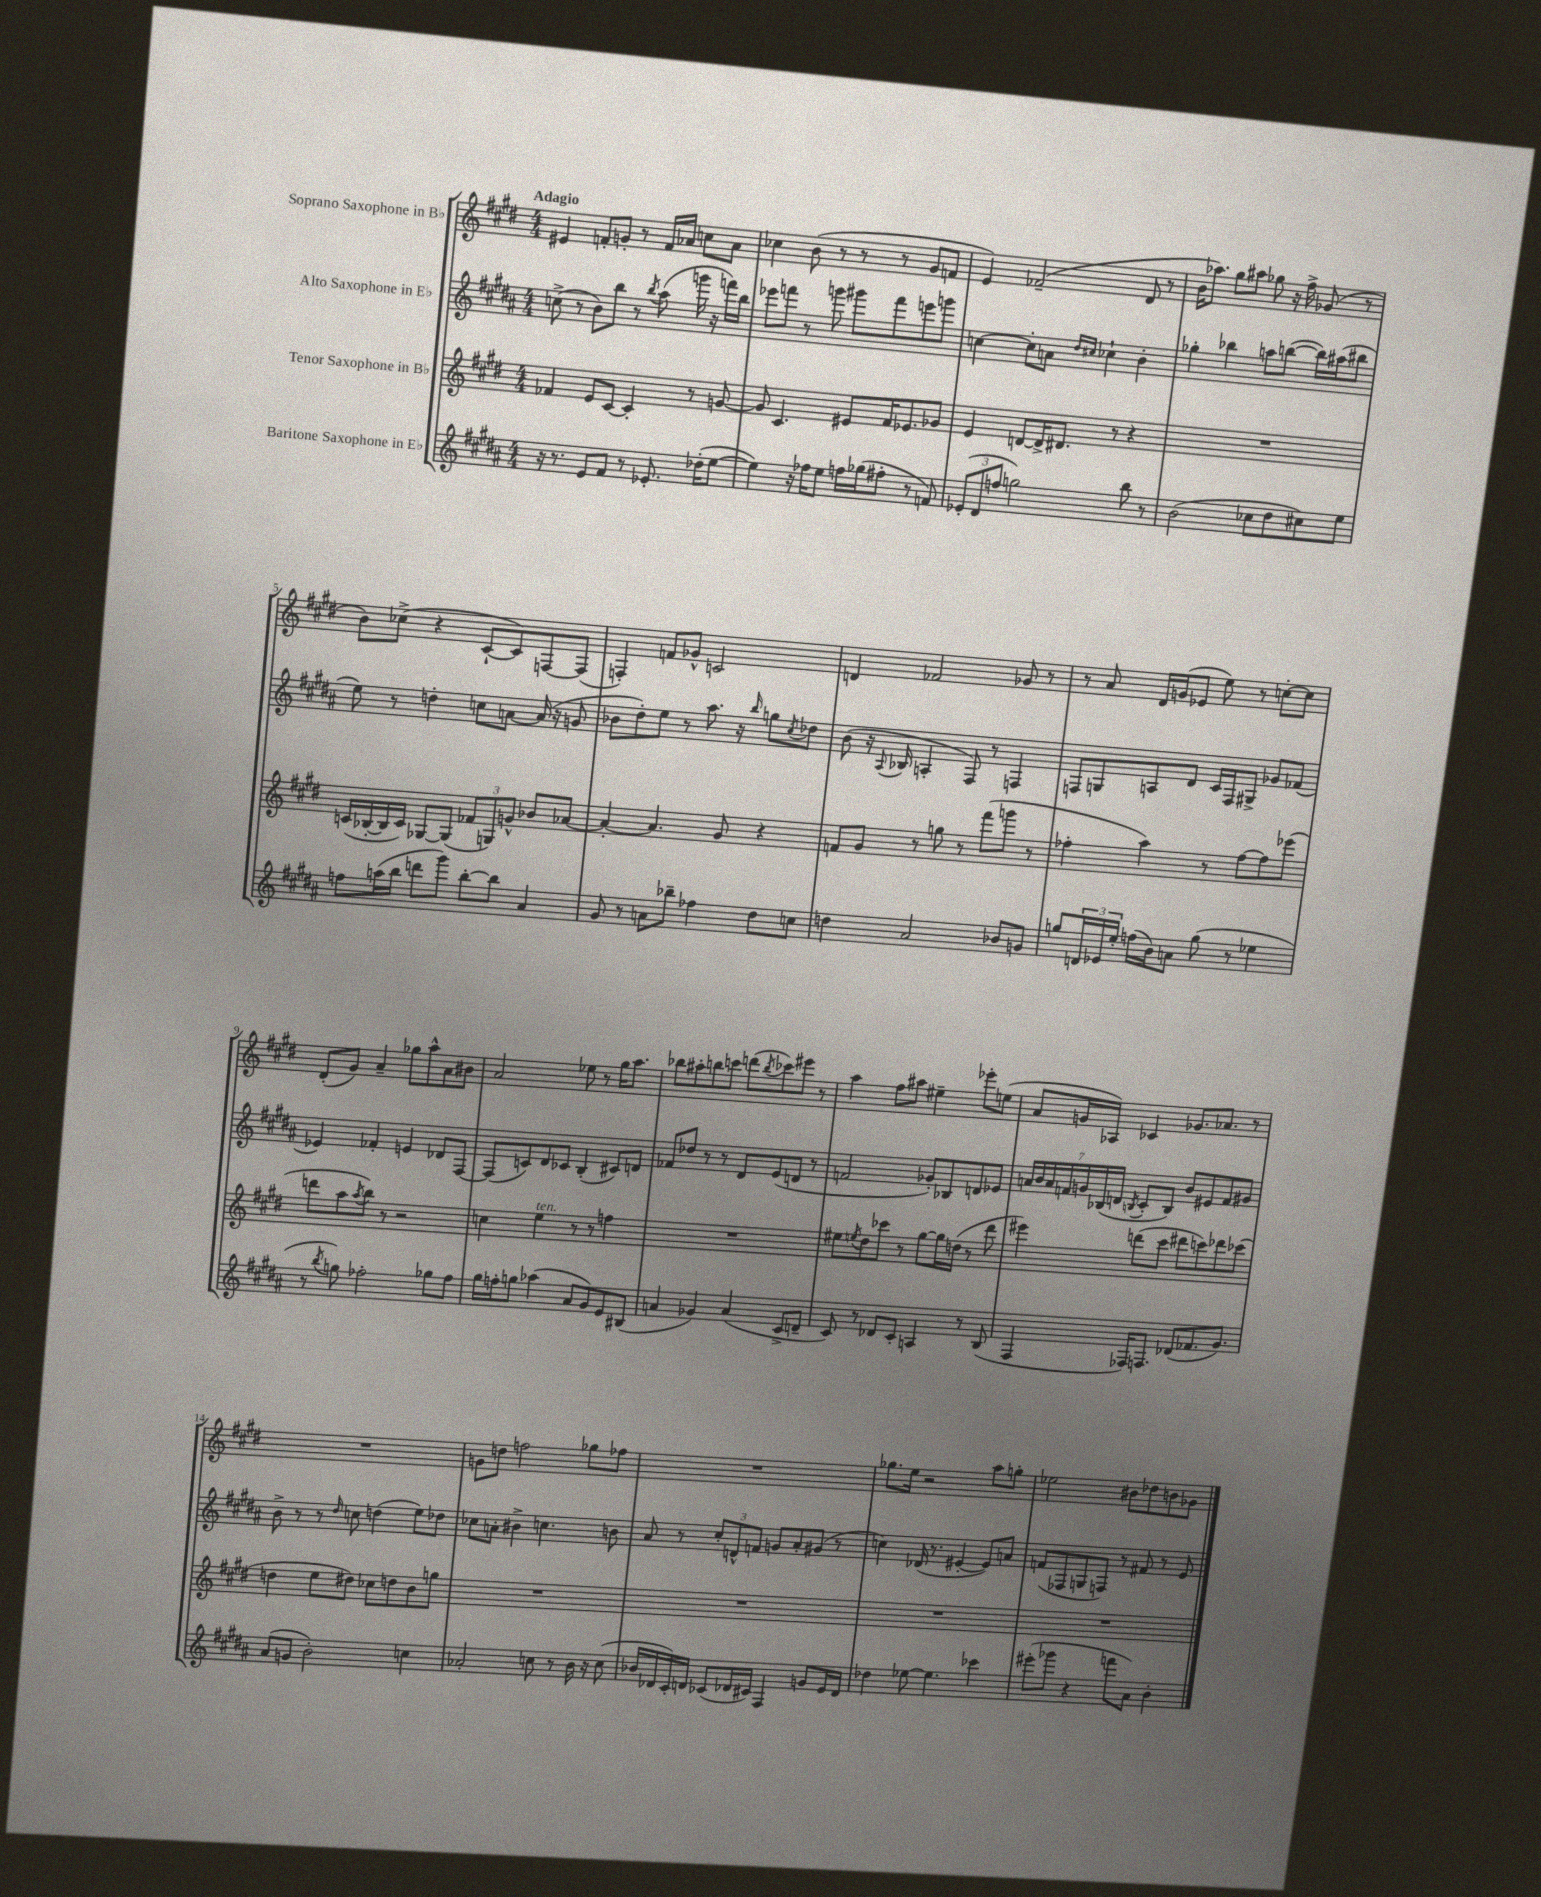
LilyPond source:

<<
\new StaffGroup <<
\new Staff = "s0" \with { instrumentName = "Soprano Saxophone in Bb" } {
    \clef treble \key e \major \numericTimeSignature \time 4/4 \tempo "Adagio"
    eis'4 f'8-. g'8-. r8 f'16 aes'16 c''8 aes'8 |
    ces''4 b'8( r8 r8 r8 gis'8 f'8 |
    e'4) fes'2--( dis'8 r8 |
    b'16 aes''8.) gis''8 ais''8 ges''8 r16 fis''16-> ges'8( r8 |
    b'8) ces''8->( r4 cis'8~-! cis'8) f8~ f8( |
    f4-.) f'8 ges'8-^ c'2 |
    d'4 fes'2 ges'8 r8 |
    r8 a'8 dis'16 g'16( ees'8 e''8) r8 c''8~-. c''8 |
    dis'8-.( gis'8) a'4-- ges''8 a''8-^ a'8 bis'8 |
    a'2 ees''8 r8 gis''16 a''8. |
    bes''8 ais''8-. b''8 c'''8 d'''8( \acciaccatura { b''8 } ces'''8) eis'''8 r8 |
    a''4 fis''8 ais''8 eis''4-- ees'''8-. e''8( |
    a'8 g'16 aes16) ces'4 ges'8. aes'8. r8 |
    R1 |
    g'8 d''8 f''2 ges''8 fes''8 |
    R1 |
    ges''8. e''16 r2 a''8 g''8-. |
    ees''2 bis'8 des''8 b'8 ges'8 \bar "|." |
}
\new Staff = "s1" \with { instrumentName = "Alto Saxophone in Eb" } {
    \clef treble \key b \major \numericTimeSignature \time 4/4
    c''8->( r8 b'8) b''8 r8 \acciaccatura { b''8 } ais''8( g'''16 r16 f'''16) b''16 |
    ees'''8 f'''8 r8 g'''8 gis'''8 f'''8 e'''8 g'''8 |
    c''4~ c''8-. a'8 \grace { dis''16 cis''16 } ces''4-! b'4-. |
    ges''4-. bes''4 a''8 b''8~( b''16) ais''16( bis''8 |
    e''8) r8 d''4-. c''8 a'8~ a'16( r16 g'8 |
    bes'8 dis''8-.) e''8 r8 ais''8. r16 \grace { b''16 } g''8 \acciaccatura { cis''8 } des''8 |
    b'8( r16 \appoggiatura { ais8 } bes16 a4-. fis8) r8 f4 |
    f8 g8 a8 dis'8 cis'16 f16 gis8-> ges'8 fes'8( |
    ees'4) fes'4-. e'4 des'8 fis8~ |
    fis8( c'8) dis'8 ces'8 b4-.( cis'8) d'8 |
    fes'8 des''8 r8 r8 dis'8 e'8( d'8 r8 |
    f'2 ges'8-.) bes8 d'8 ees'8 |
    \tuplet 7/4 { a'16 b'16 a'16 f'16 g'16 bes16( d'16 } \acciaccatura { b8 } cis'8-. b8) b'8 eis'8 f'8 gis'8 |
    b'8-> r8 r8 \grace { dis''16 } c''8 d''4( e''8) des''8 |
    ces''8 a'8-. bis'4-> c''4. b'8 |
    ais'8 r8 \tuplet 3/2 { cis''8-. d'8-^ f'8 } g'8 ais'8-. gis'8( r8 |
    c''4) des'16( r8. eis'4~-. eis'8) a'8 |
    f'8( fes8 g8 f8) r8 fis'8 r8 e'8 \bar "|." |
}
\new Staff = "s2" \with { instrumentName = "Tenor Saxophone in Bb" } {
    \clef treble \key e \major \numericTimeSignature \time 4/4
    fes'4 e'8 cis'8~ cis'4-. r8 g'8~ |
    g'8 cis'4. eis'8 fis'16 ees'8. ges'8 |
    e'4 d'8~ d'16-> dis'8. r8 r4 |
    R1 |
    c'16( bes16~-. bes16 c'16) ges8~ ges8( \tuplet 3/2 { fes'8 g8) g'8-^ } bes'8 aes'8~ |
    aes'4~-. aes'4. gis'8 r4 |
    f'8 gis'8 r8 g''8 r8 fis'''8( g'''8 r8 |
    fes''4-. a''4) r8 fes''8~ fes''8 ees'''8( |
    d'''8 a''8 \acciaccatura { a''8 } b''8) r8 r2 |
    c''4 e''4^\markup { \italic "ten." } r8 r8 f''4 |
    R1 |
    eis''8 \acciaccatura { e''8 } dis''8 ces'''8 r8 gis''8~ gis''16 d''16( r8 dis'''8 |
    eis'''4) d'''8( cis'''8 dis'''8 c'''8) des'''8 ces'''8( |
    d''4 e''8 dis''8) ces''8 d''8 b'8 g''8 |
    R1 |
    R1 |
    R1 |
    R1 \bar "|." |
}
\new Staff = "s3" \with { instrumentName = "Baritone Saxophone in Eb" } {
    \clef treble \key b \major \numericTimeSignature \time 4/4
    r16 r8. e'8 fis'8 r8 ees'8.-. des''16-.( e''8~ |
    e''4) r16 fes''16 e''8 f''16 ges''16( fis''8-. r8 f'8) |
    \tuplet 3/2 { ees'8-.( dis'8 f''8 } g''2) b''8 r8 |
    b'2( ces''8 dis''8 cis''8) e''8 |
    f''8 a''16( b''16 d'''8 gis'''8) b''8~-. b''8 ais'4 |
    gis'8 r8 a'8 bes''8-- fes''4 dis''8 c''8 |
    d''4 ais'2 bes'8 g'8 |
    g''8 \tuplet 3/2 { d'16 ees'16 e''16-. } f''16( b'16) a'8 g''8( r8 ees''4 |
    r8 \acciaccatura { b''8 } g''8) fes''2-. ges''8 fes''8 |
    gis''16 f''16-. g''8 aes''4( ais'8 gis'8) e'8 bis8( |
    a'4 ges'4) a'4( cis'8-> d'8-- |
    cis'8) r8 des'8 cis'8-. a4 r8 b8( |
    fis4 fes16) f8. des'8( fes'8. gis'8.) |
    ais'8( g'8 b'2-.) c''4 |
    aes'2-. c''8 r8 b'16 r16 c''8( |
    bes'16 des'16 cis'16-.) d'16 ces'8( des'16 cis'16) fis4 g'8 e'16 des'16 |
    des''4 ees''8~ ees''4. ces'''4 |
    eis'''8-.( ges'''8 r4 f'''8 ais'8) b'4-. \bar "|." |
}
>>
>>
